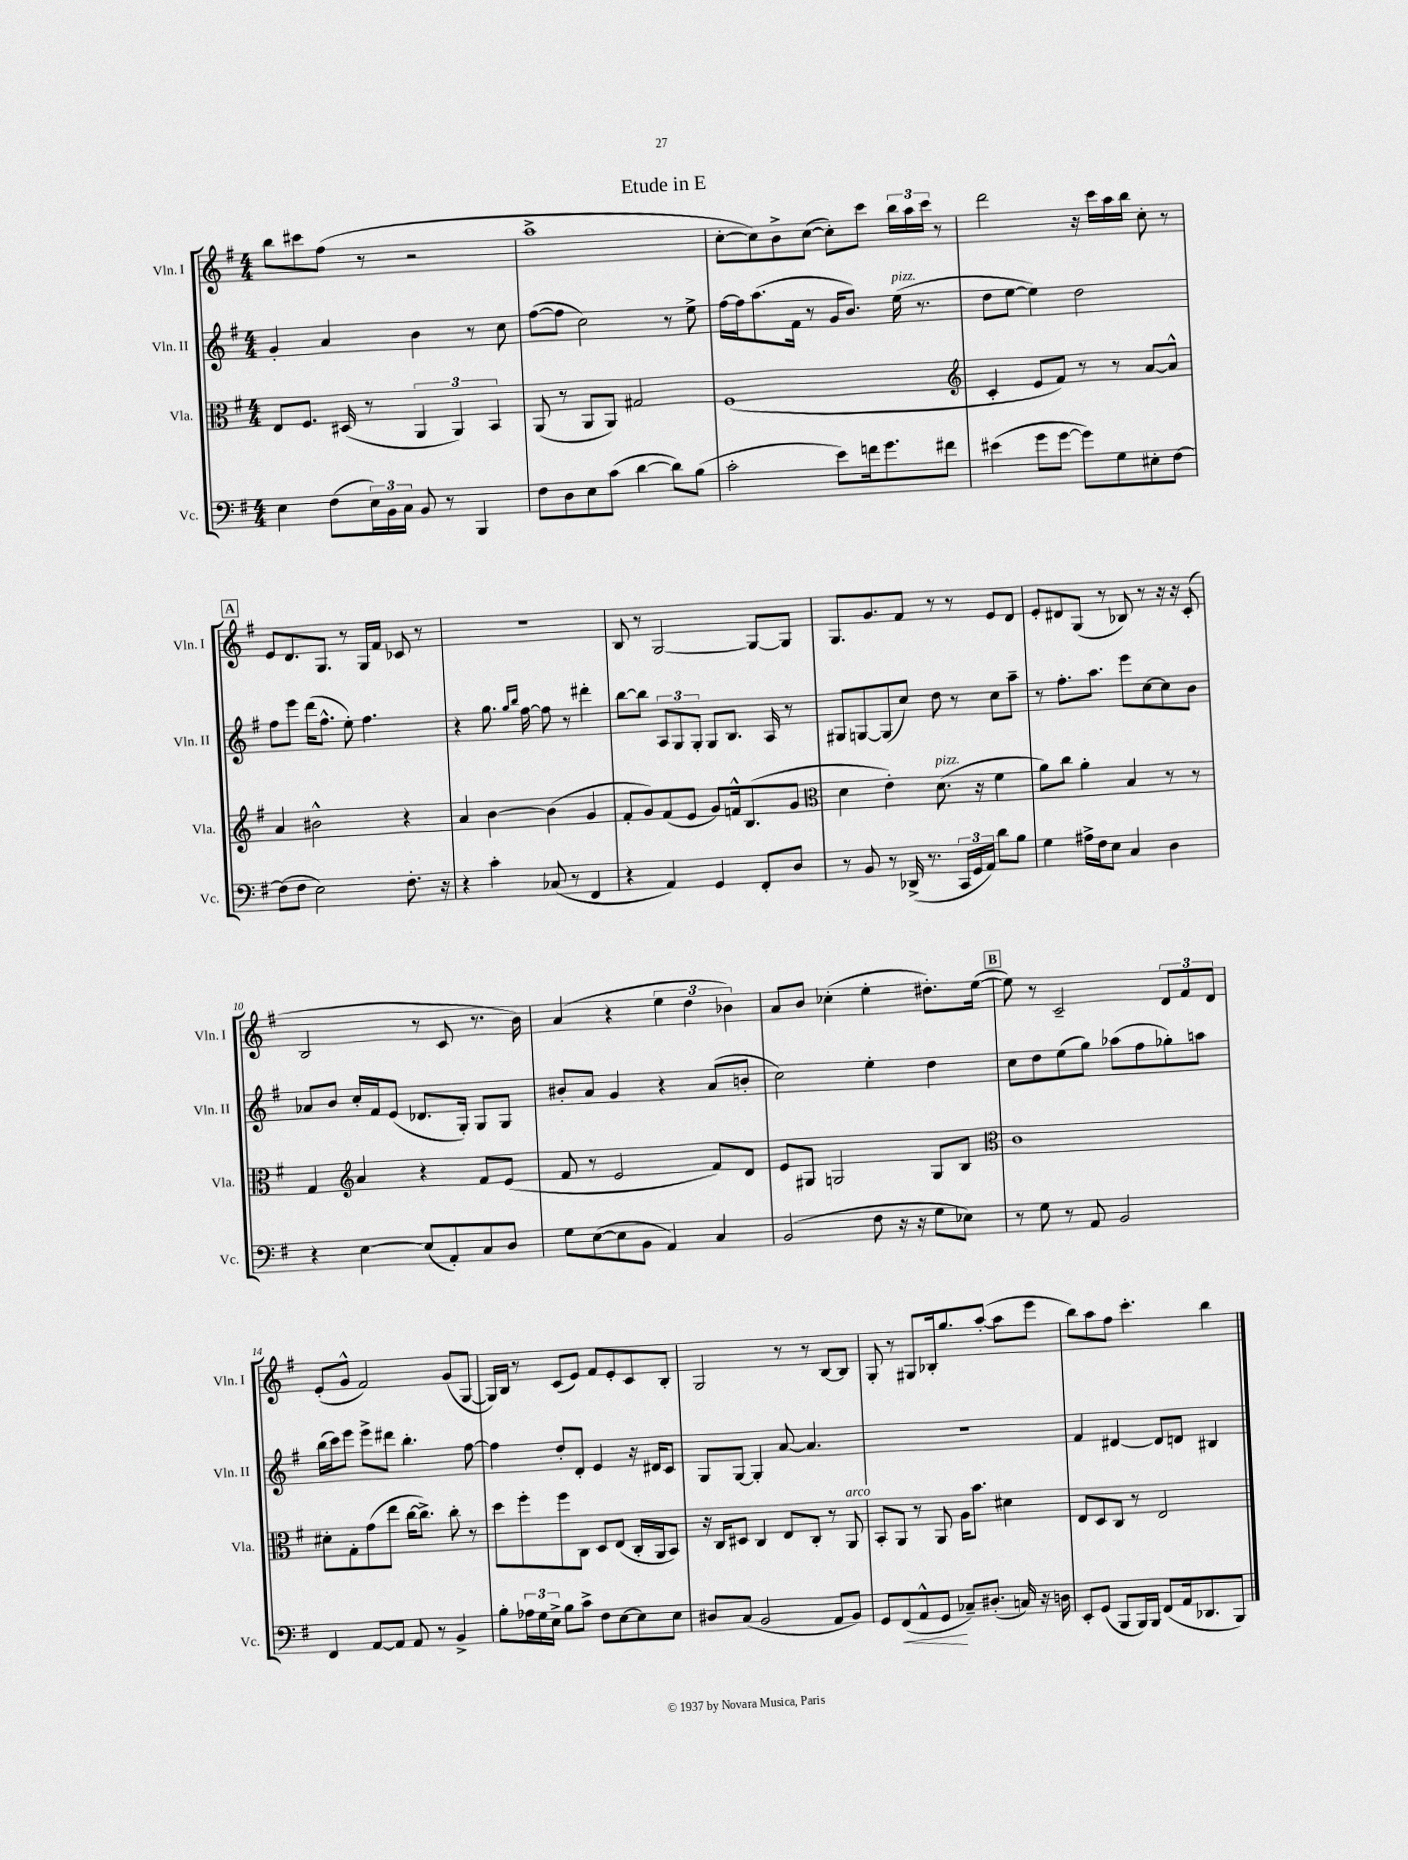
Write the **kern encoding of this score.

**kern	**kern	**kern	**kern
*staff4	*staff3	*staff2	*staff1
*clefF4	*clefC3	*clefG2	*clefG2
*k[f#]	*k[f#]	*k[f#]	*k[f#]
*M4/4	*M4/4	*M4/4	*M4/4
4E	8E	4g'	8bb
.	8.F#	.	8ccc#
(8F#	.	4a	(8ff#
.	(16D#	.	.
24E)	8r	.	8r
24BB	.	.	.
24C	.	.	.
8BB	6AA	4b	2r
8r	.	.	.
.	6AA)	.	.
4BBB	.	8r	.
.	6BB	.	.
.	.	8cc	.
=	=	=	=
8F#	(8AA	([8ff#	1aa^
8D	8r	8ff#]	.
8E	8AA	2cc)	.
(8c	8AA)	.	.
[4d	2G#	.	.
8d])	.	8r	.
(8B	.	8ee^	.
=	=	=	=
2c'	(1F#	[16ff#	[8cc'
.	.	16ff#]	.
.	.	(8.aa	8cc])
.	.	.	8b^
.	.	16f#	.
.	.	8r	([8cc
8e)	.	16g	8cc'])
.	.	8.b)	.
16f	.	.	8ccc
8.g	.	.	.
.	.	(16ee	24bb
.	.	.	24aa
.	.	8.r	.
.	.	.	24ccc
8f#	.	.	8r
=	=	=	=
*	*clefG2	*	*
(4e#	4c'	8dd	2ddd
.	.	[8ee	.
8g	8e	4ee])	.
[8g	8f#)	.	.
8g])	8r	2dd	16r
.	.	.	16ccc
8G	8r	.	16aa
.	.	.	16bb
8E#'	[8a	.	8cc'
[8F#	8a^^]	.	8r
=	=	=	=
(8F#]	4a	8ff#	8e
8F#	.	8eee	8.d
2E)	2b#^^	(16ddd	.
.	.	8.ff#^^	8.G
.	.	8ee')	8r
.	.	4.ff#	16G
.	.	.	16f#
8.F#'	4r	.	8c-
.	.	.	8r
16r	.	.	.
=	=	=	=
4r	4a	4r	1r
4c'	[4b	8.gg	.
.	.	16qqgg	.
.	.	16qqbb	.
.	.	[16ff#	.
(8C-	(4b]	8ff#]	.
8r	.	8r	.
4FF#	4g	4ddd#'	.
=	=	=	=
4r	8f#'	[8bb	8B
.	8g)	8bb]	8r
4AA)	(8f#	12A	[2G
.	.	12G	.
.	8e	.	.
.	.	12G'	.
4GG	8g)	8G	.
.	16f^^	8.B	.
.	(8.B	.	.
8FF#'	.	.	8G_
.	.	16A	.
8D	8g	8r	8G]
=	=	=	=
*	*clefC3	*	*
8r	4d	8G#	8.G
8BB	.	[8G	.
.	.	.	8.g
8r	4e')	(8G]	.
(16DD-^	.	8cc)	8f#
8.r	.	.	.
.	(8.d	8dd	8r
24CC	.	8r	8r
24GG	.	.	.
.	16r	.	.
24AA)	.	.	.
8d	4f#	8cc	8e
8B	.	8aa~	8d
=	=	=	=
4G	8a)	8r	8e'
.	8cc	8.ff#'	8d#
16A#^	4a'	.	(8G
16F#	.	8.aa	.
8E	.	.	8r
4C	4B	8eee	8B-)
.	.	[8cc	8r
4D	8r	8cc]	16r
.	.	.	16r
.	8r	8b	(8c'
=	=	=	=
4r	4G	8a-	2B
.	.	8b	.
*	*clefG2	*	*
[4E	4a	16cc'	.
.	.	16f#	.
.	.	(8e	.
(8E]	4r	8.d-	8r
8AA')	.	.	8c
.	.	16G')	.
8C	8f#	8G	8.r
8D	(8e	8G	.
.	.	.	16b)
=	=	=	=
8G	8f#	8b#'	(4a
([8E	8r	8a	.
8E]	2e	4g	4r
8BB	.	.	.
4AA)	.	4r	6ee
.	.	.	6dd
4C	8f#)	(8a	.
.	.	.	6b-)
.	8d	8b'	.
=	=	=	=
(2BB	8e	2cc)	8a
.	8G#	.	8b
.	2G	.	(4cc-'
8F#	.	4ee'	4ee'
16r	.	.	.
16r	.	.	.
8G	8G	4dd	8.dd#')
8E-)	8B	.	.
.	.	.	([16ee
=	=	=	=
*	*clefC3	*	*
8r	1c	8cc	8ee])
8G	.	8dd	8r
8r	.	(8ee	2c~
8AA	.	8gg)	.
2BB	.	(8aa-	.
.	.	8ff#	.
.	.	8gg-')	12d
.	.	.	12f#
.	.	8aa	.
.	.	.	12d
=	=	=	=
4FF#	8d#'	(16bb	(8e'
.	.	16ccc)	.
.	8G'	8eee	8g^^
[8AA	(8g	8eee^	2f#)
8AA]	8ee	8ddd#	.
8AA	[16cc	4.bb'	.
.	8.cc^])	.	.
8r	.	.	.
4BB^	8cc'	.	(8g
.	8r	[8ff#	[8G
=	=	=	=
8B'	8dd	4ff#]	16G])
.	.	.	16B
24A-	8ff#'	.	8r
24G	.	.	.
24E^	.	.	.
8B	8ff#	8dd'	(8c
8c^	8C	8d'	8e)
8F#	8D	4e	8f#
[8E	(8E	.	8e'
8E]	16C'	16r	8c
.	16AA	16d#	.
8E	8BB)	8c	8B'
=	=	=	=
8D#	16r	8G	2G
.	16C	.	.
(8C	8D#	[8G	.
2BB	4C	4G']	.
.	8E	[8a	8r
.	8C'	4.a]	8r
8AA	8r	.	[8B
8BB)	8AA	.	8B]
=	=	=	=
8GG	8BB'	1r	8G'
(8FF#	8AA	.	8r
8AA^^	8r	.	8G#
8GG	8AA	.	16B-'
.	.	.	8.gg
8C-~)	16A	.	.
.	8.b	.	.
(8.D#'	.	.	([8aa'
.	4d#	.	8aa]
16C)	.	.	.
16r	.	.	8eee
16D	.	.	.
=	=	=	=
8EE'	8E	4f#	8bb)
(8GG	8D	.	8aa
8BBB	8C	[4d#	8ff#
16BBB)	8r	.	4.ccc'
16BBB	.	.	.
(8FF#	2E	8d#]	.
16AA	.	8d	.
8.DD-	.	.	.
.	.	4B#	4bb
8BBB)	.	.	.
==	==	==	==
*-	*-	*-	*-
